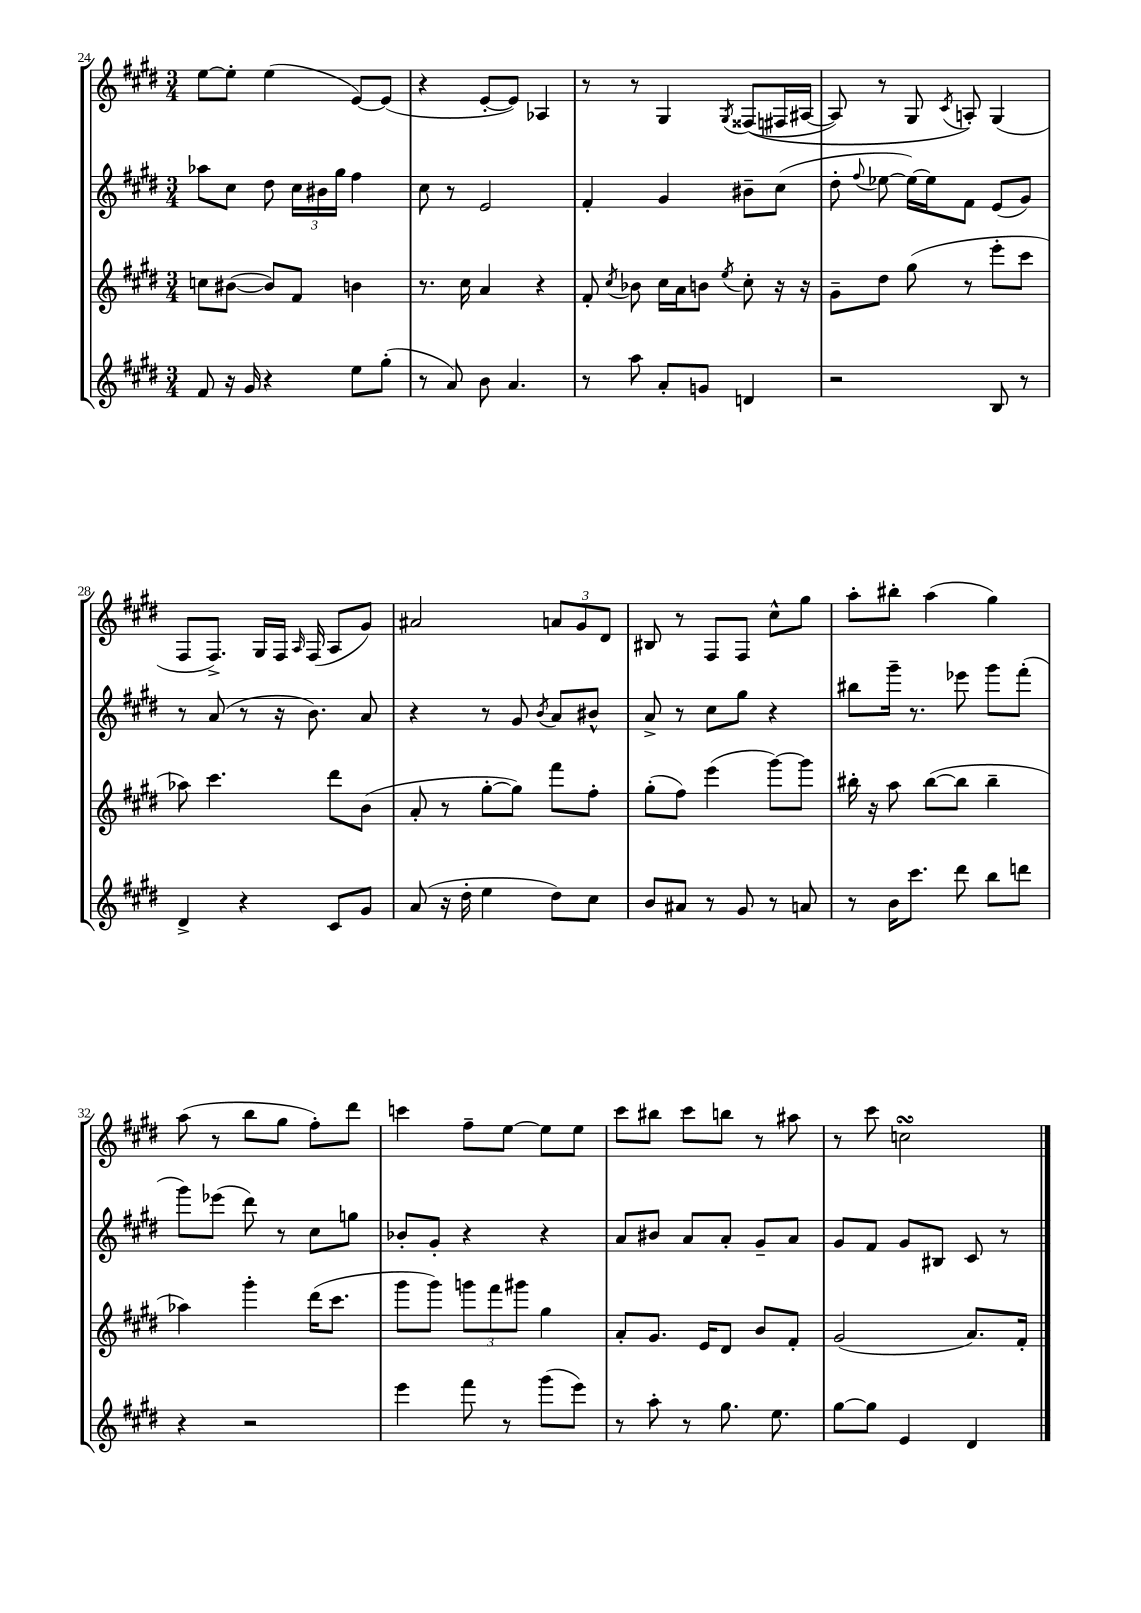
<<
\new StaffGroup <<
\new Staff = "s0" {
    \clef treble \key e \major \numericTimeSignature \time 3/4
    \autoBeamOff e''8[~ e''8]-. e''4( e'8[~) e'8]( |
    r4 e'8[~-. e'8]) aes4 |
    r8 r8 gis4 \acciaccatura { gis8 } fisis8[(\( fis16 ais16]~ |
    ais8) r8 gis8 \acciaccatura { cis'8 } a8-.\) gis4( |
    fis8[ fis8.]->) gis16[ fis16] \grace { a16 } fis16( a8[ gis'8]) |
    ais'2 \tuplet 3/2 { a'8[ gis'8 dis'8] } |
    bis8 r8 fis8[ fis8] cis''8[-^ gis''8] |
    a''8[-. bis''8]-. a''4( gis''4) |
    a''8( r8 b''8[ gis''8] fis''8[-.) dis'''8] |
    c'''4 fis''8[-- e''8]~ e''8[ e''8] |
    cis'''8[ bis''8] cis'''8[ b''8] r8 ais''8 |
    r8 cis'''8 c''2\turn \bar "|." |
}
\new Staff = "s1" {
    \clef treble \key e \major \numericTimeSignature \time 3/4
    \autoBeamOff aes''8[ cis''8] dis''8 \tuplet 3/2 { cis''16[ bis'16 gis''16] } fis''4 |
    cis''8 r8 e'2 |
    fis'4-. gis'4 bis'8[-- cis''8]( |
    dis''8-. \appoggiatura { fis''8 } ees''8~ ees''16[~) ees''16 fis'8] e'8[( gis'8]) |
    r8 a'8( r8 r16 b'8.) a'8 |
    r4 r8 gis'8 \acciaccatura { b'8 } a'8[ bis'8]-^ |
    a'8-> r8 cis''8[ gis''8] r4 |
    bis''8[ gis'''16]-- r8. ees'''8 gis'''8[ fis'''8]-.( |
    gis'''8[) ees'''8]( dis'''8) r8 cis''8[ g''8] |
    bes'8[-. gis'8]-. r4 r4 |
    a'8[ bis'8] a'8[ a'8]-. gis'8[-- a'8] |
    gis'8[ fis'8] gis'8[ bis8] cis'8 r8 \bar "|." |
}
\new Staff = "s2" {
    \clef treble \key e \major \numericTimeSignature \time 3/4
    \autoBeamOff c''8[ bis'8]~( bis'8[) fis'8] b'4 |
    r8. cis''16 a'4 r4 |
    fis'8-. \acciaccatura { cis''8 } bes'8 cis''16[ a'16 b'8] \acciaccatura { e''8 } cis''8-. r16 r16 |
    gis'8[-- dis''8] gis''8( r8 e'''8[-. cis'''8] |
    aes''8) cis'''4. dis'''8[ b'8]( |
    a'8-. r8 gis''8[~-. gis''8]) fis'''8[ fis''8]-. |
    gis''8[-.( fis''8]) e'''4( gis'''8[~) gis'''8] |
    bis''16-. r16 a''8 bis''8[~( bis''8] bis''4-- |
    aes''4) gis'''4-. dis'''16[( cis'''8.] |
    gis'''8[ gis'''8]) \tuplet 3/2 { g'''8[ fis'''8 gis'''8] } gis''4 |
    a'8[-. gis'8.] e'16[ dis'8] b'8[ fis'8]-. |
    gis'2( a'8.[) fis'16]-. \bar "|." |
}
\new Staff = "s3" {
    \clef treble \key e \major \numericTimeSignature \time 3/4
    \autoBeamOff fis'8 r16 gis'16 r4 e''8[ gis''8]-.( |
    r8 a'8) b'8 a'4. |
    r8 a''8 a'8[-. g'8] d'4 |
    r2 b8 r8 |
    dis'4-> r4 cis'8[ gis'8] |
    a'8( r16 dis''16-. e''4 dis''8[) cis''8] |
    b'8[ ais'8] r8 gis'8 r8 a'8 |
    r8 b'16[ cis'''8.] dis'''8 b''8[ d'''8] |
    r4 r2 |
    e'''4 fis'''8 r8 gis'''8[( e'''8]) |
    r8 a''8-. r8 gis''8. e''8. |
    gis''8[~ gis''8] e'4 dis'4 \bar "|." |
}
>>
>>
\layout { \context { \Score currentBarNumber = #24 } }
